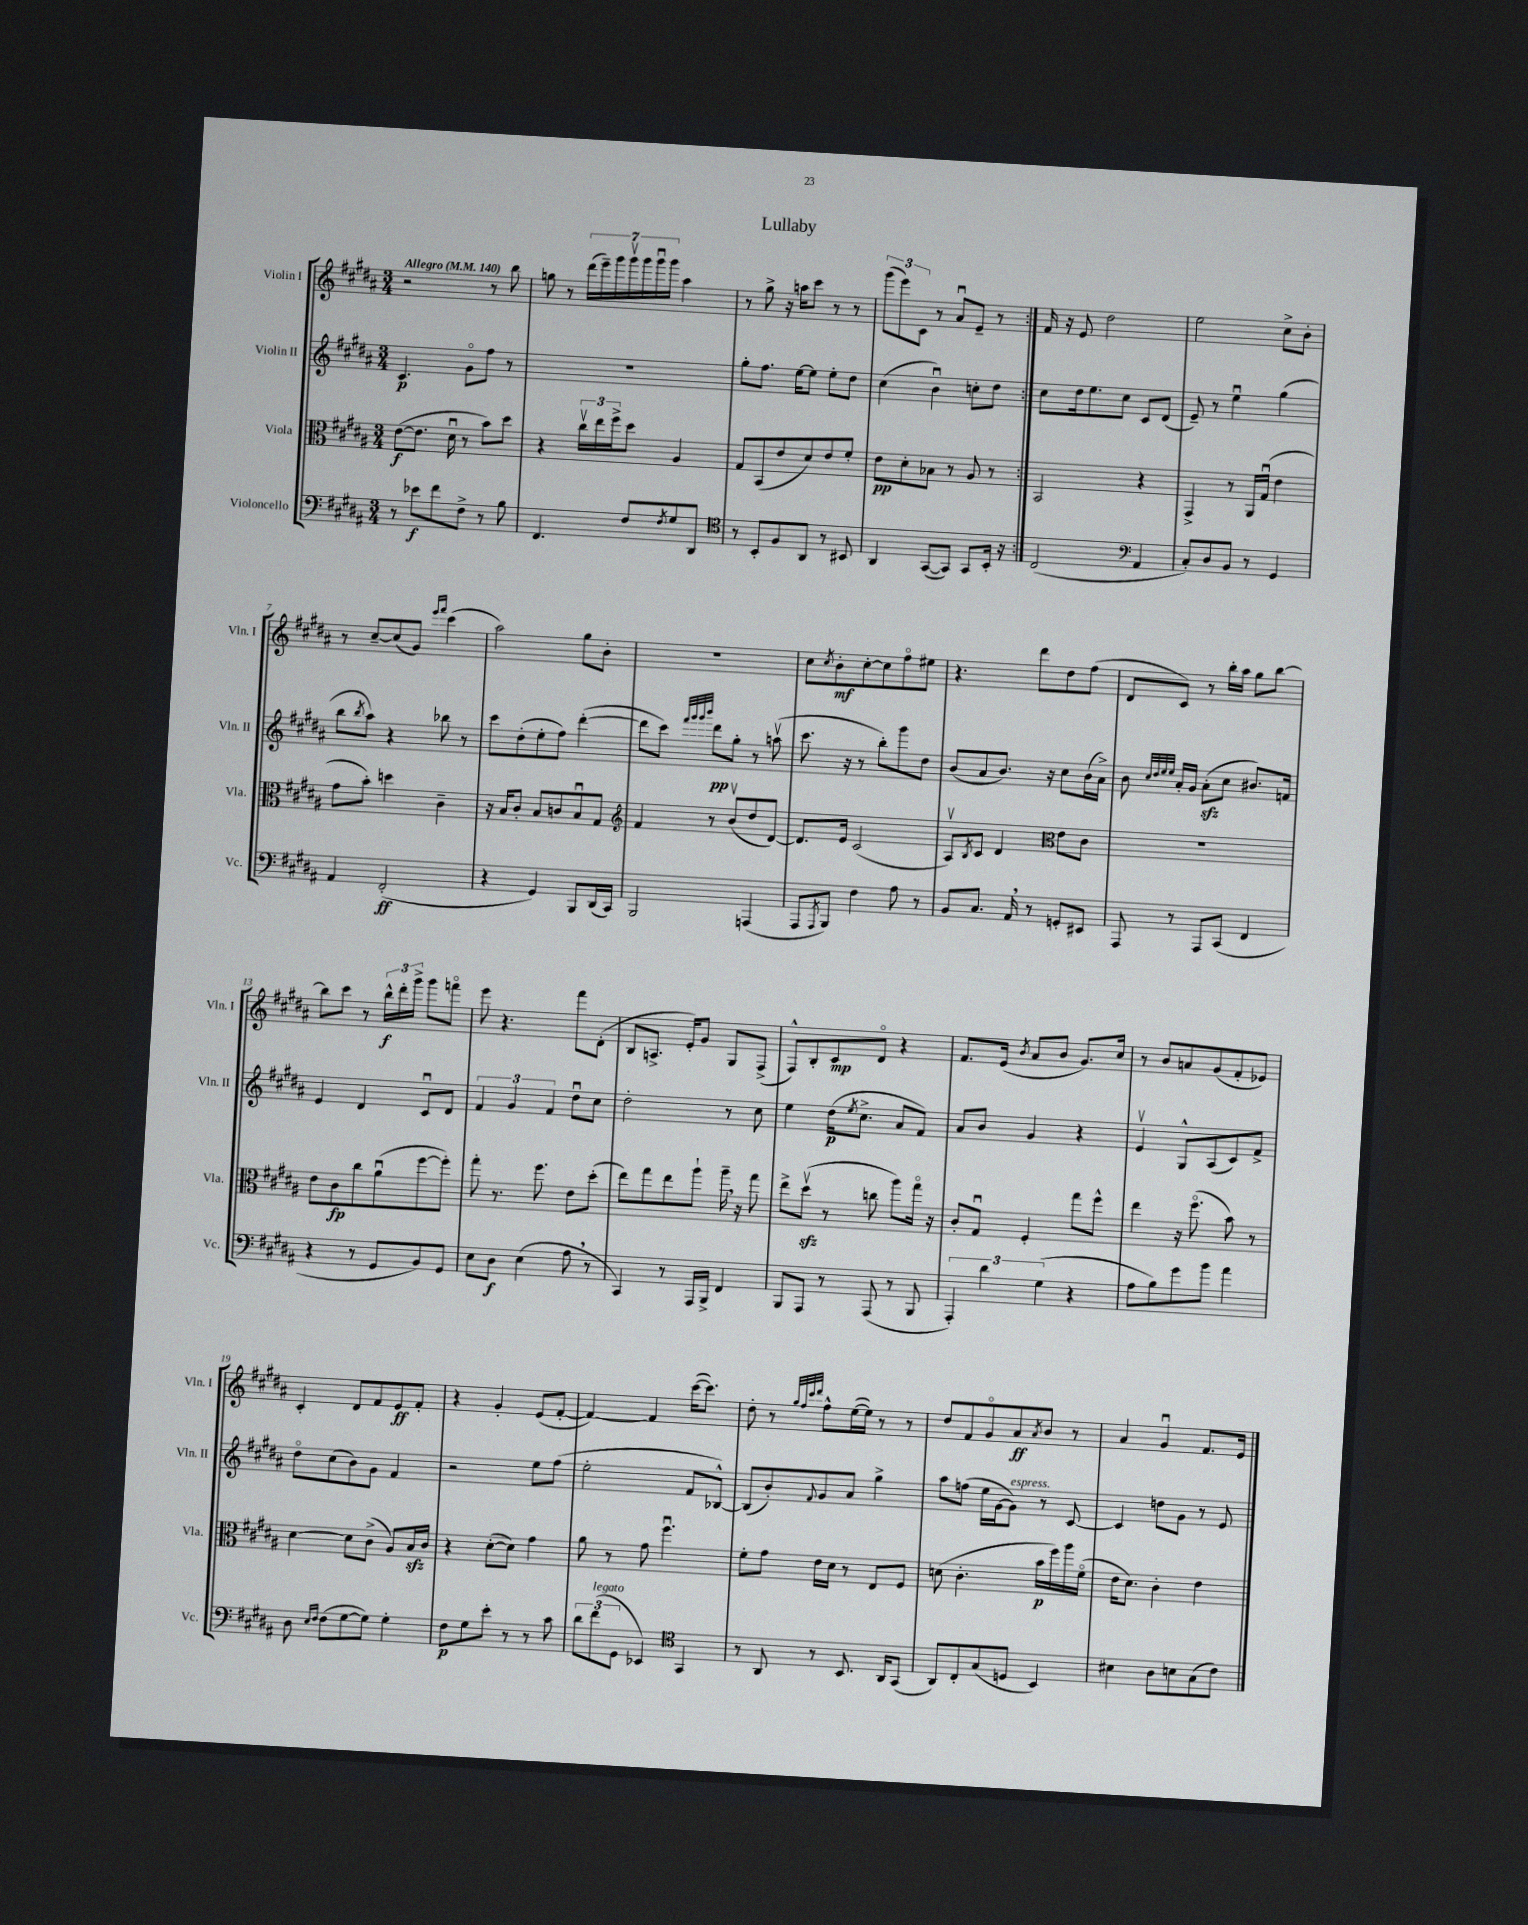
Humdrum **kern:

**kern	**dynam	**kern	**dynam	**kern	**dynam	**kern	**dynam
*part4	*part4	*part3	*part3	*part2	*part2	*part1	*part1
*staff4	*staff4	*staff3	*staff3	*staff2	*staff2	*staff1	*staff1
*I"Violoncello	*	*I"Viola	*	*I"Violin II	*	*I"Violin I	*
*I'Vc.	*	*I'Vla.	*	*I'Vln. II	*	*I'Vln. I	*
*clefF4	*	*clefC3	*	*clefG2	*	*clefG2	*
*k[f#c#g#d#a#]	*	*k[f#c#g#d#a#]	*	*k[f#c#g#d#a#]	*	*k[f#c#g#d#a#]	*
*M3/4	*	*M3/4	*	*M3/4	*	*M3/4	*
*MM140	*	*MM140	*	*MM140	*	*MM140	*
=1	=1	=1	=1	=1	=1	=1	=1
!	!	!	!	!	!	!LO:TX:a:B:t=Allegro	!
8r	.	([8e\L	f	4.c#/	p	2r	.
8e-X\L	f	8.e\J]	.	.	.	.	.
8f#\	.	.	.	.	.	.	.
.	.	16d#u\	.	.	.	.	.
8F#^\J	.	8r	.	8g#\L	.	.	.
8r	.	8b\L)	.	8ff#\J	.	8r	.
8B\	.	8dd#\J	.	8r	.	8bb\	.
=2	=2	=2	=2	=2	=2	=2	=2
4.FF#/	.	4r	.	2.r	.	8ggn\	.
.	.	.	.	.	.	8r	.
.	.	24cc#v\LL	.	.	.	(28ddd#\LL	.
.	.	.	.	.	.	28eee~\)	.
.	.	24ee\	.	.	.	.	.
.	.	.	.	.	.	28ggg#\	.
.	.	24ff#^\J	.	.	.	.	.
.	.	.	.	.	.	28ggg#v\	.
8F#/L	.	8dd#\J	.	.	.	.	.
.	.	.	.	.	.	28ggg#\	.
.	.	.	.	.	.	28ggg#u\	.
.	.	.	.	.	.	28ggg#\JJ	.
8qF#/	.	.	.	.	.	.	.
8G#/	.	4A#/	.	.	.	4aa#\	.
8DD#/J	.	.	.	.	.	.	.
=3	=3	=3	=3	=3	=3	=3	=3
*clefC4	*	*	*	*	*	*	*
8r	.	8G#/L	.	8gg#'\L	.	8r	.
8BB'/L	.	(8BB/	.	8.ff#\J	.	8gg#^\	.
8F#/	.	8e/	.	.	.	16r	.
.	.	.	.	[16ee\KL	.	16aan\KL	.
8AA#/J	.	8d#/)	.	8ee\J]	.	8ccc#\J	.
8r	.	8e/	.	8ee'\L	.	8r	.
8BB#X/	.	8f#'/J	.	8dd#\J	.	8r	.
=4	=4	=4	=4	=4	=4	=4	=4
4AA#/	.	8e\L	pp	(4cc#\	.	(12ggg#\L	.
.	.	.	.	.	.	12eee\)	.
.	.	8d#'\	.	.	.	.	.
.	.	.	.	.	.	12c#\J	.
([8GG#/L	.	8B-X\J	.	4bu\)	.	8r	.
8GG#/J])	.	8r	.	.	.	8a#u/L	.
8GG#/L	.	8A#/	.	8ccn'\L	.	8e~/J	.
16BB'/Jk	.	8r	.	8dd#\J	.	8r	.
16r	.	.	.	.	.	.	.
=5:|!	=5:|!	=5:|!	=5:|!	=5:|!	=5:|!	=5:|!	=5:|!
(2C#/	.	2BB/	.	8cc#\L	.	16f#/	.
.	.	.	.	.	.	16r	.
.	.	.	.	16dd#\k	.	8e/	.
.	.	.	.	8.ee\	.	.	.
.	.	.	.	.	.	2dd#\	.
.	.	.	.	8cc#\J	.	.	.
*clefF4	*	*	*	*	*	*	*
4AA#/	.	4r	.	8c#/L	.	.	.
.	.	.	.	(8d#/J	.	.	.
=6	=6	=6	=6	=6	=6	=6	=6
8C#'/L)	.	4GG#^/	.	8e~/)	.	2ee\	.
8D#/	.	.	.	8r	.	.	.
8BB/J	.	8r	.	4eeu\	.	.	.
8r	.	16AA#/LL	.	.	.	.	.
.	.	(16G#u/JJ	.	.	.	.	.
4GG#/	.	4e\	.	(4gg#\	.	8cc#^\L	.
.	.	.	.	.	.	8b'\J	.
!!LO:LB:g=z
=7	=7	=7	=7	=7	=7	=7	=7
4AA#/	.	8g#\L	.	8bb\L	.	8r	.
.	.	.	.	8qbb/	.	.	.
.	.	8b'\J)	.	8aa#\J)	.	[8cc#~/L	.
(2FF#'/	ff	4ddn\	.	4r	.	(8cc#/]	.
.	.	.	.	.	.	8g#/J)	.
.	.	.	.	.	.	16qqeee/LL	.
.	.	.	.	.	.	16qqfff#/JJ	.
.	.	4c#~\	.	8bb-X\	.	(4ccc#\	.
.	.	.	.	8r	.	.	.
=8	=8	=8	=8	=8	=8	=8	=8
4r	.	16r	.	8ccc#\L	.	2aa#\)	.
.	.	16B/KL	.	.	.	.	.
.	.	8c#'/J	.	(8dd#'\	.	.	.
4GG#/)	.	8B/L	.	8ee'\	.	.	.
.	.	8cn/	.	8ff#\J)	.	.	.
8BBB/L	.	8Bu/	.	([4ddd#'\	.	8gg#\L	.
(16DD#/L	.	8G#/J	.	.	.	8b'\J	.
16CC#/JJ)	.	.	.	.	.	.	.
=9	=9	=9	=9	=9	=9	=9	=9
*	*	*clefG2	*	*	*	*	*
2BBB/	.	4f#/	.	8ddd#\L]	.	2.r	.
.	.	.	.	8ccc#\J)	.	.	.
.	.	.	.	32qqfff#/LLL	.	.	.
.	.	.	.	32qqggg#/	.	.	.
.	.	.	.	32qqggg#/	.	.	.
.	.	.	.	32qqbbb/JJJ	.	.	.
.	.	8r	.	8ddd#\L	pp	.	.
.	.	(8bv/L	.	8gg#'\J	.	.	.
(4AAAn/	.	8dd#/	.	8r	.	.	.
.	.	[8d#/J)	.	(8aanv\	.	.	.
=10	=10	=10	=10	=10	=10	=10	=10
8AAA#/L	.	8.d#/L]	.	8.ccc#\	.	8cc#\L	.
8qAAA#/	.	.	.	.	.	8qcc#/	.
8BBB/J)	.	.	.	.	.	8b'\	mf
.	.	16e/Jk	.	16r	.	.	.
4F#\	.	(2c#/	.	8r	.	[8cc#'\	.
.	.	.	.	8bb'\L)	.	8cc#\]	.
8A#\	.	.	.	8ggg#\	.	8ff#\	.
8r	.	.	.	8dd#\J	.	8ee#X\J	.
=11	=11	=11	=11	=11	=11	=11	=11
8BB/L	.	8A#v/L)	.	(8b/L	.	4.r	.
.	.	8qB/	.	.	.	.	.
8.C#/J	.	8c#/J	.	8a#/	.	.	.
.	.	4d#/	.	8.b/J)	.	.	.
16AA#,/	.	.	.	.	.	.	.
8r	.	.	.	.	.	8ddd#\L	.
.	.	.	.	16r	.	.	.
*	*	*clefC3	*	*	*	*	*
8GGn'/L	.	8e\L	.	8cc#\L	.	8dd#\	.
8EE#X/J	.	8c#\J	.	(16b\L	.	(8ff#\J	.
.	.	.	.	16a#^\JJ)	.	.	.
=12	=12	=12	=12	=12	=12	=12	=12
8AAA#/	.	2.r	.	8b\	.	8d#/L	.
.	.	.	.	32qqcc#/LLL	.	.	.
.	.	.	.	32qqdd#/	.	.	.
.	.	.	.	32qqee/	.	.	.
.	.	.	.	32qqee/JJJ	.	.	.
8r	.	.	.	16a#'/LL	.	8c#/J)	.
.	.	.	.	16g#/JJ	.	.	.
8AAA#/L	.	.	.	(8a#zz'\L	.	8r	.
(8CC#/J	.	.	.	8cc#\J	.	16bb'\LL	.
.	.	.	.	.	.	16aa#\JJ	.
4FF#/	.	.	.	8.b#X/L)	.	8gg#\L	.
.	.	.	.	.	.	[8bb\J	.
.	.	.	.	16fn/Jk	.	.	.
!!LO:LB:g=z
=13	=13	=13	=13	=13	=13	=13	=13
4r	.	8e\L	.	4e/	.	8bb\L]	.
.	.	8c#\	fp	.	.	8ccc#\J	.
8r	.	8cc#\	.	4d#/	.	8r	.
8GG#/L	.	(8a#u\	.	.	.	24bb^^\LL	f
.	.	.	.	.	.	24ddd#'\	.
.	.	.	.	.	.	24ggg#^\JJ	.
8BB/)	.	[8ff#\	.	8c#u/L	.	8ggg#\L	.
8GG#/J	.	8ff#'\J])	.	8d#/J	.	8fffn\J	.
=14	=14	=14	=14	=14	=14	=14	=14
8E\L	.	8gg#'\	.	6f#/	.	8eee\	.
8D#\J	f	8.r	.	.	.	4.r	.
.	.	.	.	6g#/	.	.	.
(4E\	.	.	.	.	.	.	.
.	.	8.ff#\	.	.	.	.	.
.	.	.	.	6f#/	.	.	.
8A#,\	.	8e\L	.	8dd#u\L	.	8fff#\L	.
8r	.	(8dd#'\J	.	8cc#\J	.	(8d#'\J	.
=15	=15	=15	=15	=15	=15	=15	=15
4CC#/)	.	8ee\L)	.	2dd#'\	.	8B/L	.
.	.	8gg#\	.	.	.	8.An^/J	.
8r	.	8ee\	.	.	.	.	.
.	.	.	.	.	.	16e'/KL)	.
16AAA#/LL	.	8aa#`\J	.	.	.	8g#/J	.
16BBB^/JJ	.	.	.	.	.	.	.
4FF#/	.	16aa#~,\	.	8r	.	8G#/L	.
.	.	16r	.	.	.	.	.
.	.	8gg#\	.	8cc#\	.	(8F#^/J	.
=16	=16	=16	=16	=16	=16	=16	=16
8BBB/L	.	8ee^\L	.	4ee\	.	8F#^^/L)	.
8AAA#/J	.	(8dd#zzv\J	.	.	.	8B'/	.
8r	.	8r	.	(16dd#\KL	p	8c#/	mp
.	.	.	.	8qee/	.	.	.
.	.	.	.	8.cc#^\J	.	.	.
(8AAA#/	.	8ccn\	.	.	.	8d#/J	.
8r	.	8aa#\L)	.	8a#/L	.	4r	.
8BBB/	.	16gg#\Jk	.	8f#/J)	.	.	.
.	.	16r	.	.	.	.	.
=17	=17	=17	=17	=17	=17	=17	=17
6AAA#'/)	.	8c#'/L	.	8a#/L	.	8.f#/L	.
.	.	8G#u/J	.	8b/J	.	.	.
6d#\	.	.	.	.	.	.	.
.	.	.	.	.	.	(16e/Jk	.
.	.	.	.	.	.	8qb/	.
.	.	4F#'/	.	4g#/	.	8a#/L	.
(6G#\	.	.	.	.	.	.	.
.	.	.	.	.	.	8b/J	.
4r	.	8gg#\L	.	4r	.	8.g#/L)	.
.	.	8ff#^^\J	.	.	.	.	.
.	.	.	.	.	.	16cc#/Jk	.
=18	=18	=18	=18	=18	=18	=18	=18
8A#\L	.	4ee\	.	4ev/	.	8r	.
8B\)	.	.	.	.	.	8b/L	.
8g#\	.	16r	.	8G#^^/L	.	8an/	.
.	.	(8.ff#\	.	.	.	.	.
8b\J	.	.	.	(8A#/	.	(8g#/	.
4a#\	.	8b\)	.	8c#/)	.	8f#'/	.
.	.	8r	.	8f#^/J	.	8e-X/J)	.
!!LO:LB:g=z
=19	=19	=19	=19	=19	=19	=19	=19
8D#\	.	[4d#\	.	8dd#\L	.	4c#'/	.
16qqE/LL	.	.	.	.	.	.	.
16qqF#/JJ	.	.	.	.	.	.	.
(8F#\L	.	.	.	(8cc#\	.	.	.
[8G#\	.	8d#\L]	.	8b\)	.	8d#/L	.
8G#\J])	.	(8c#^\J	.	8g#\J	.	8f#/	.
4G#'\	.	8A#/L)	.	4f#/	.	8e/	ff
.	.	16Bzz/L	.	.	.	8f#'/J	.
.	.	16c#/JJ	.	.	.	.	.
=20	=20	=20	=20	=20	=20	=20	=20
8F#\L	p	4r	.	2r	.	4r	.
8G#\	.	.	.	.	.	.	.
8e'\J	.	([8d#'\L	.	.	.	4g#'/	.
8r	.	8d#\J])	.	.	.	.	.
8r	.	4g#\	.	8ee\L	.	(8e/L	.
8c#\	.	.	.	(8ff#\J	.	[8f#'/J	.
=21	=21	=21	=21	=21	=21	=21	=21
12d#\L	.	8a#\	.	2ee'\	.	4f#/_)	.
!LO:TX:a:i:t=legato	!	!	!	!	!	!	!
(12f#\	.	.	.	.	.	.	.
.	.	8r	.	.	.	.	.
12GG#\J	.	.	.	.	.	.	.
4EE-X/)	.	8g#\	.	.	.	4f#/]	.
.	.	4.ff#u\	.	.	.	.	.
*clefC4	*	*	*	*	*	*	*
4GG#/	.	.	.	8f#/L	.	([16ccc#\KL	.
.	.	.	.	.	.	8.ccc#\J])	.
.	.	.	.	[8B-X^^/J)	.	.	.
=22	=22	=22	=22	=22	=22	=22	=22
8r	.	8f#'\L	.	(8B-/L]	.	8dd#'\	.
8AA#/	.	8g#\J	.	8b'/)	.	8r	.
.	.	.	.	.	.	32qqgg#/LLL	.
.	.	.	.	.	.	32qqff#/	.
.	.	.	.	.	.	32qqccc#/	.
.	.	.	.	8qqf#/	.	32qqddd#/JJJ	.
8r	.	16e\LL	.	8g#/	.	8ff#^^\L	.
.	.	16d#\JJ	.	.	.	.	.
8.BB/	.	8r	.	8a#/J	.	([16ee\L	.
.	.	.	.	.	.	16ee\JJ])	.
.	.	8E/L	.	4gg#^\	.	8r	.
16AA#/KL	.	.	.	.	.	.	.
(8GG#/J	.	8F#/J	.	.	.	8r	.
=23	=23	=23	=23	=23	=23	=23	=23
8AA#/L)	.	(8dn\	.	8aa#\L	.	8dd#/L	.
8C#'/	.	4.c#'\	.	(8ffn\J	.	8f#/	.
(8G#/	.	.	.	16ee\LL	.	8g#/	.
.	.	.	.	[16g#\J	.	.	.
!	!	!	!	!LO:TX:a:i:t=espress.	!	!	!
8Dn/J	.	.	.	8g#\J])	.	8a#/	ff
.	.	.	.	.	.	8qa#/	.
4BB/)	.	16b\LL	p	8r	.	8b/J	.
.	.	16ff#\)	.	.	.	.	.
.	.	16aa#\	.	[8c#/	.	8r	.
.	.	(16f#\JJ	.	.	.	.	.
=24	=24	=24	=24	=24	=24	=24	=24
4B#X\	.	16e\KL	.	4c#/]	.	4a#/	.
.	.	8.d#\J)	.	.	.	.	.
8A#\L	.	4c#'\	.	8ddn\L	.	4g#u/	.
8Bn\	.	.	.	8g#\J	.	.	.
(8G#\	.	4e\	.	8r	.	8.f#/L	.
8c#\J)	.	.	.	8e/	.	.	.
.	.	.	.	.	.	16e/Jk	.
==	==	==	==	==	==	==	==
*-	*-	*-	*-	*-	*-	*-	*-
